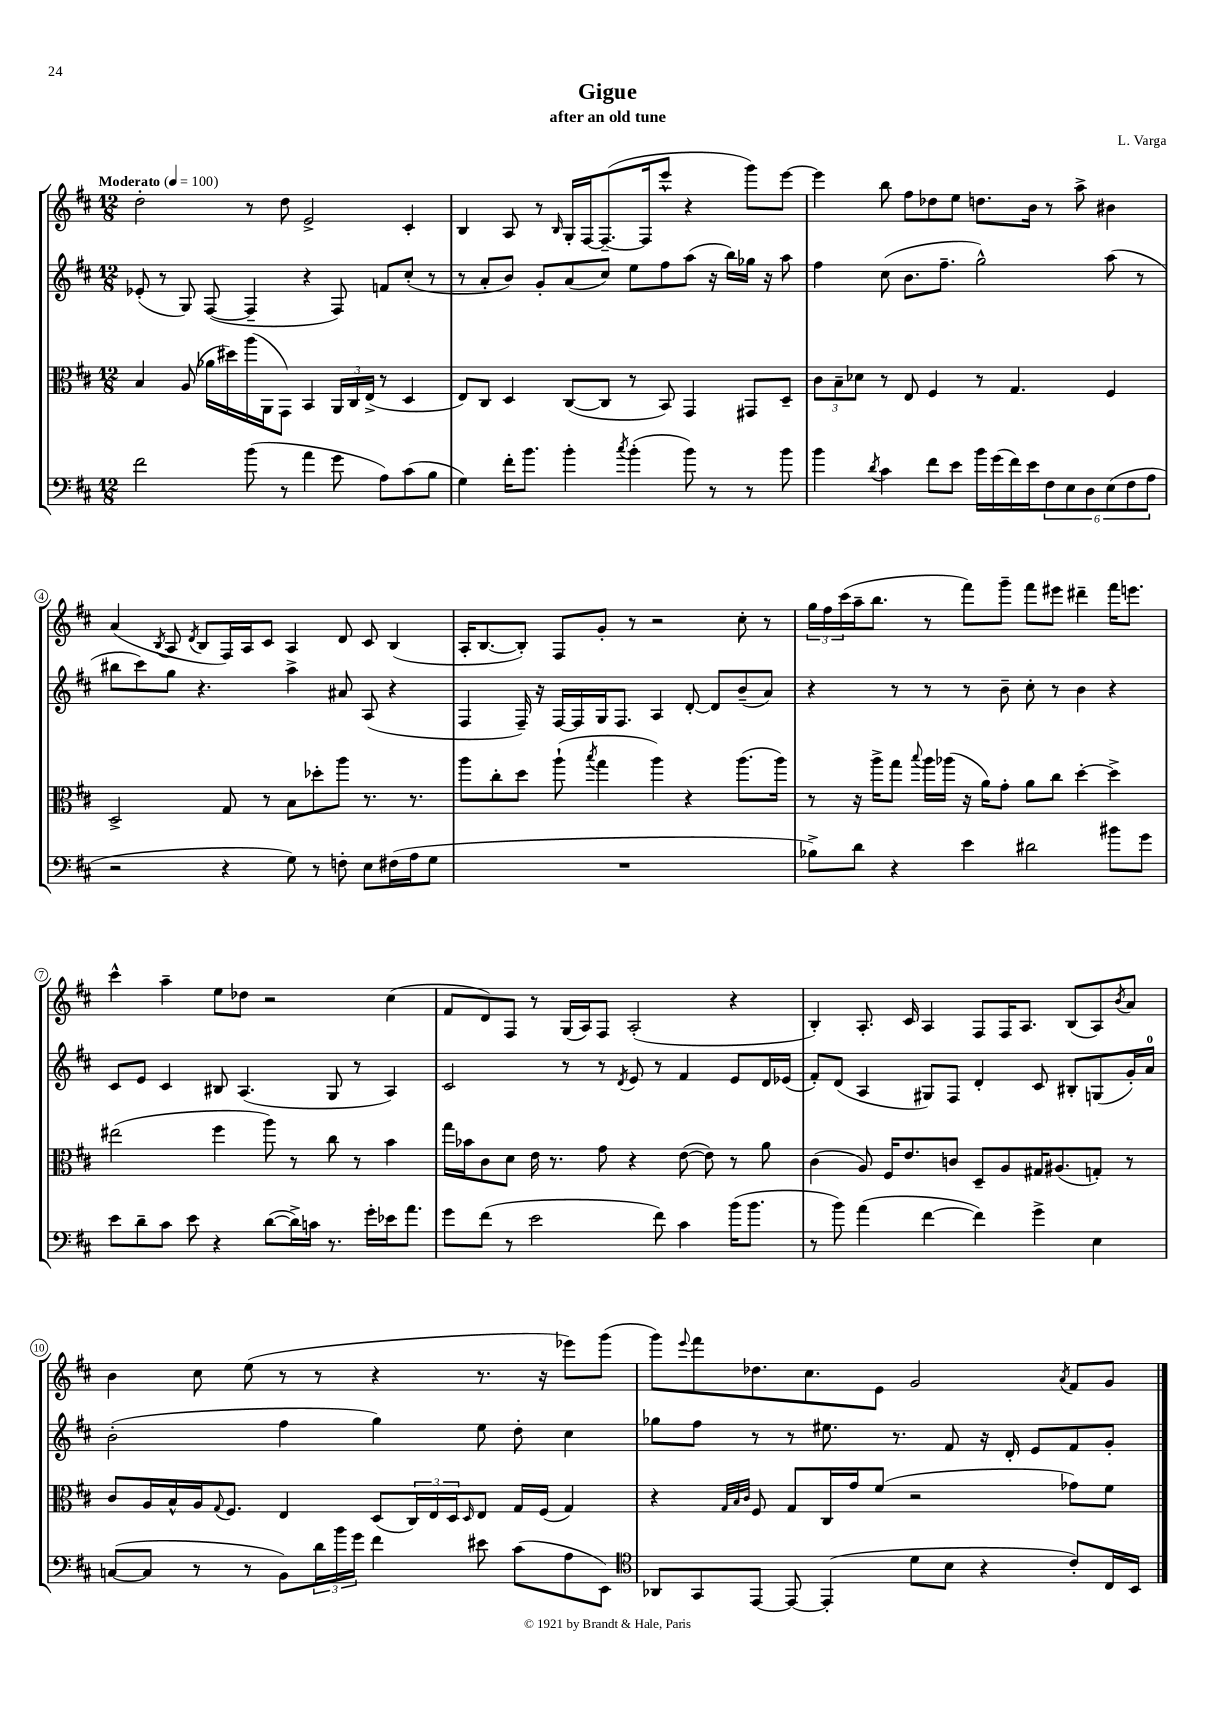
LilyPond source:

\header { title = "Gigue" composer = "L. Varga" subtitle = "after an old tune" }
<<
\new StaffGroup <<
\new Staff = "s0" {
    \clef treble \key d \major \numericTimeSignature \time 12/8 \tempo "Moderato" 4 = 100
    d''2-. r8 d''8 e'2-> cis'4-. |
    b4 a8 r8 \grace { b16 } g16-. fis16~ fis8.~--( fis16 e'''8-^ r4 g'''8) e'''8~ |
    e'''4 b''8 fis''8 des''8 e''8 d''8. b'16 r8 a''8-> bis'4 |
    a'4( \acciaccatura { b8 } a8 \acciaccatura { d'8 } b8 fis16) a16 cis'8 a4 d'8 cis'8 b4( |
    a16-. b8.~ b8-.) fis8 g'8-. r8 r2 cis''8-. r8 |
    \tuplet 3/2 { g''16 fis''16 cis'''16( } a''16-- b''8. r8 fis'''8) g'''8-- fis'''8 eis'''8 dis'''4-- fis'''16 e'''8. |
    cis'''4-^ a''4-- e''8 des''8 r2 cis''4( |
    fis'8 d'8) fis8 r8 g16( a16) fis8 a2-.( r4 |
    b4-.) a8.-. cis'16 a4 fis8 fis16 a8. b8( a8) \acciaccatura { b'8 } a'8 |
    b'4 cis''8 e''8( r8 r8 r4 r8. r16 ees'''8) g'''8( |
    g'''8) \appoggiatura { e'''8 } fis'''8 des''8. cis''8. e'8 g'2 \acciaccatura { a'8 } fis'8 g'8 \bar "|." |
}
\new Staff = "s1" {
    \clef treble \key d \major \numericTimeSignature \time 12/8
    ees'8-.( r8 g8) fis8~( fis4-- r4 fis8) f'8 cis''8-.( r8 |
    r8 a'8-. b'8) g'8-. a'8( cis''8) e''8 fis''8 a''8( r16 b''16) ges''16 r16 a''8 |
    fis''4 cis''8( b'8. fis''8.-- g''2-^) a''8( r8 |
    bis''8 cis'''8) g''8 r4. a''4-> ais'8 a8( r4 |
    fis4 fis16--) r16 fis16~ fis16 g16 fis8. a4 d'8~-. d'8 b'8--( a'8) |
    r4 r8 r8 r8 b'8-- cis''8-. r8 b'4 r4 |
    cis'8 e'8 cis'4 bis8 a4.( g8 r8 a4) |
    cis'2 r8 r8 \acciaccatura { d'8 } e'8 r8 fis'4 e'8 d'16 ees'16( |
    fis'8-.) d'8( a4 gis8) fis8 d'4-. cis'8 bis8-. g8( g'16-.) a'16-0 |
    b'2-.( fis''4 g''4) e''8 d''8-. cis''4 |
    ges''8 fis''8 r8 r8 eis''8. r8. fis'8 r16 d'16-. e'8 fis'8 g'8-. \bar "|." |
}
\new Staff = "s2" {
    \clef alto \key d \major \numericTimeSignature \time 12/8
    b4 a8( aes'16 dis''16) a''16( a,16 g,8) b,4 \tuplet 3/2 { a,16 cis16 e16->( } r8 d4 |
    e8) cis8 d4 cis8~( cis8 r8 b,8) g,4 gis,8 d8-- |
    \tuplet 3/2 { cis'8 b8-- des'8 } r8 e8 fis4 r8 g4. fis4 |
    d2-> g8 r8 b8 des''8-. a''8 r8. r8. |
    a''8 cis''8-. d''8 a''8-!( \acciaccatura { b''8 } g''4 a''4) r4 a''8.( a''16) |
    r8 r16 a''16-> g''8 \appoggiatura { b''8 } a''16 aes''16( r16 a'16) g'8-. a'8 cis''8 d''4~-. d''4-> |
    eis''2( fis''4 a''8) r8 cis''8 r8 b'4 |
    g''16 bes'16 cis'8 d'8 e'16 r8. g'8 r4 e'8~( e'8) r8 a'8 |
    cis'4( a8) fis16 e'8. c'8 d8-- a8 gis16 ais8.( g8-.) r8 |
    cis'8 a16 b16-^ a16 \appoggiatura { g8 } fis8. e4 d8( \tuplet 3/2 { cis16) e16 d16 } \grace { d16 } e8 g16 fis16( g4) |
    r4 \grace { g32 b32 cis'32 } fis8 g8 cis16 g'16 fis'8( r2 ges'8) fis'8 \bar "|." |
}
\new Staff = "s3" {
    \clef bass \key d \major \numericTimeSignature \time 12/8
    fis'2 b'8( r8 a'4 g'8 a8) cis'8( b8 |
    g4) fis'16-. b'8. b'4-. \acciaccatura { cis''8 } b'4-.( b'8) r8 r8 b'8 |
    b'4 \acciaccatura { d'8 } cis'4 fis'8 e'8 b'16 g'16( fis'16) e'16 \tuplet 6/4 { fis8 e8 d8 e8( fis8 a8 } |
    r2 r4 g8) r8 f8-. e8 fis16( a16 g8 |
    R1. |
    bes8->) d'8 r4 e'4 dis'2 bis'8 g'8 |
    e'8 d'8-- cis'8 e'8 r4 d'8~( d'16->) c'16 r8. g'16-. ees'16 a'8. |
    g'8 fis'8( r8 e'2 fis'8) cis'4 b'16( b'8. |
    r8 b'8) a'4( fis'4~ fis'4) g'4-> e4 |
    c8~( c8 r8 r8 b,8) \tuplet 3/2 { d'16 b'16 g'16 } fis'4 eis'8 cis'8( a8 e,8) |
    \clef tenor aes,8 g,8 e,8~ e,8~ e,4-.( d'8 b8 r4 cis'8-.) cis16 b,16 \bar "|." |
}
>>
>>
\layout { \context { \Score \override BarNumber.stencil = #(make-stencil-circler 0.1 0.3 ly:text-interface::print) } }
